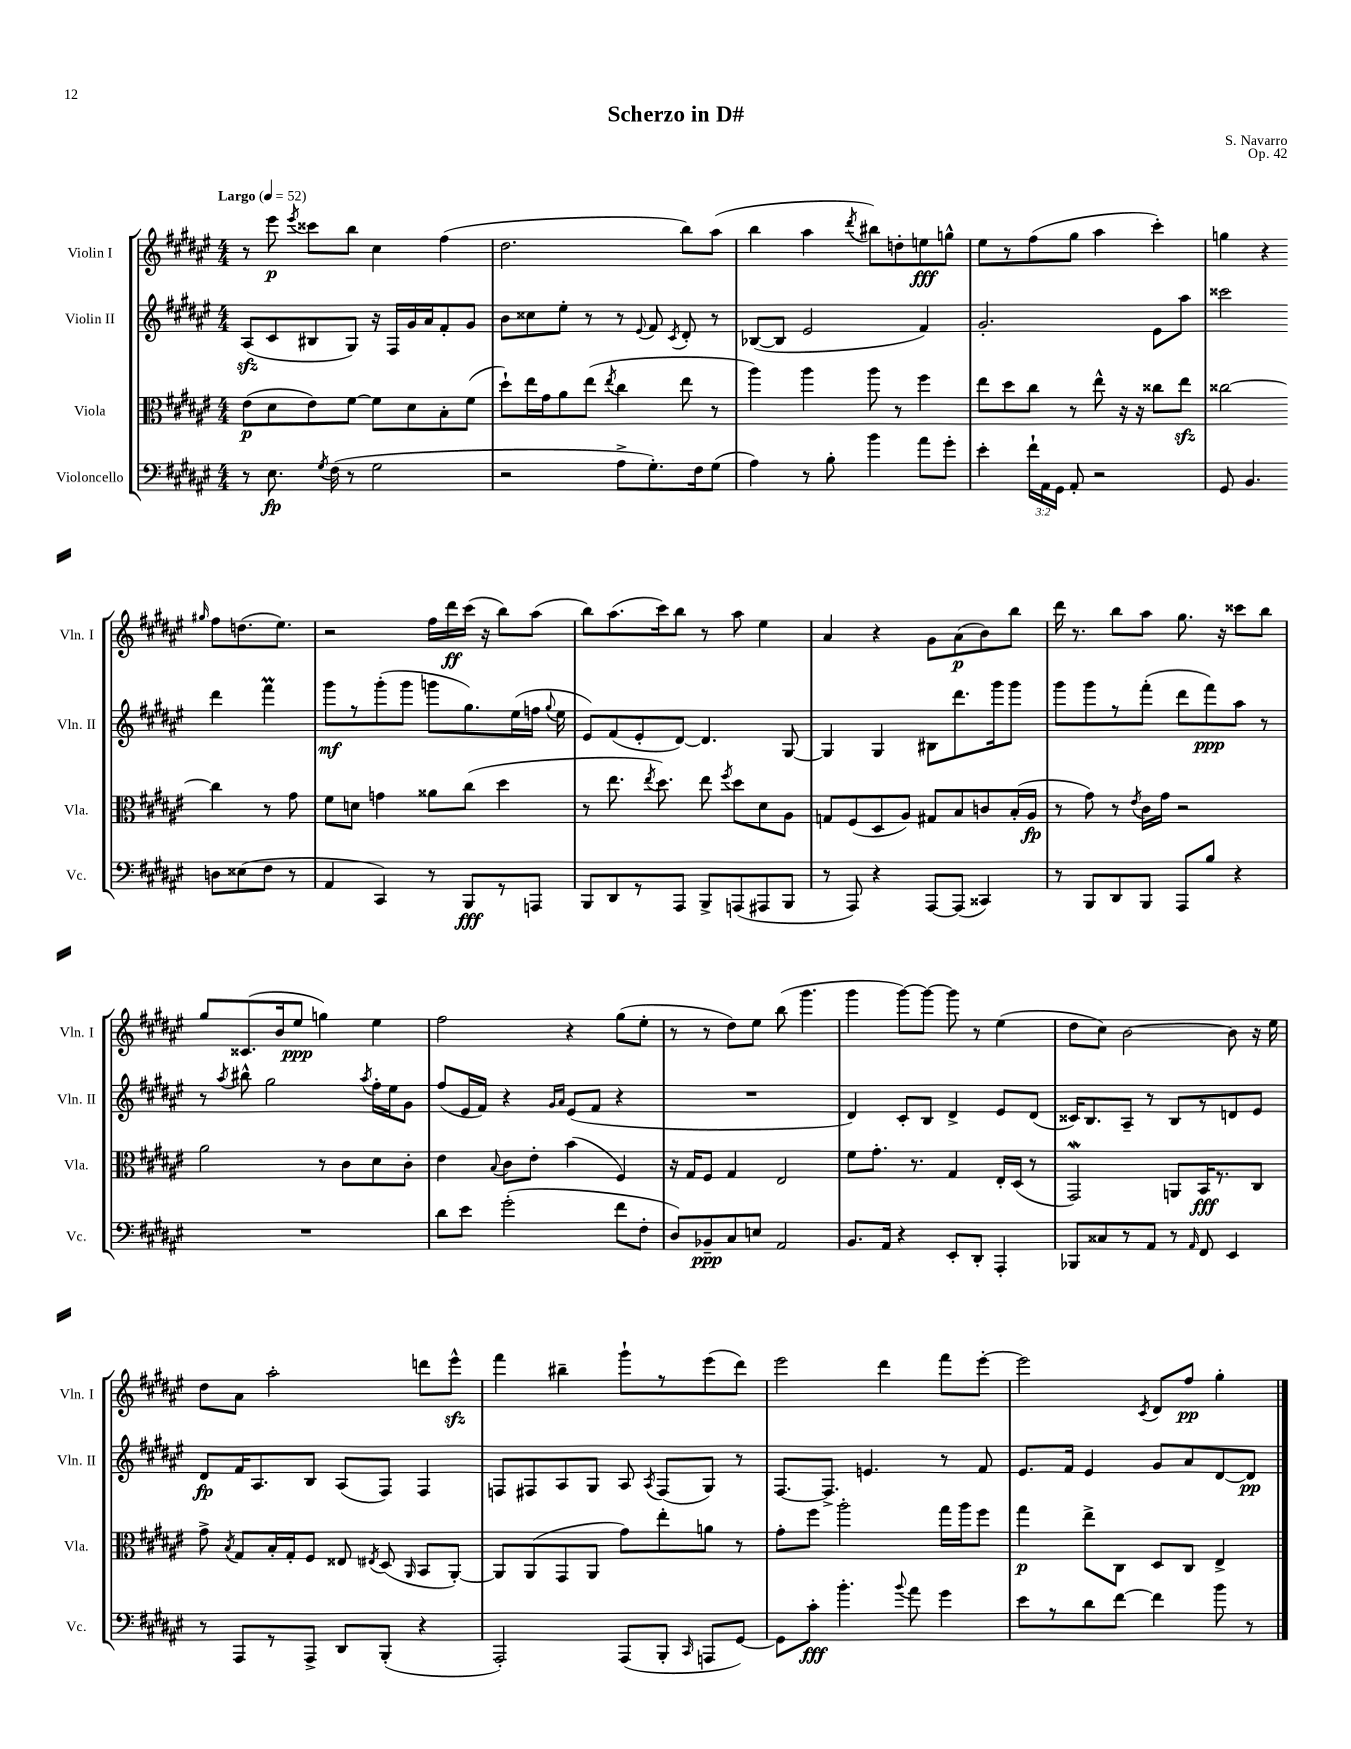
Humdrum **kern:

**kern	**kern	**kern	**kern
*staff4	*staff3	*staff2	*staff1
*clefF4	*clefC3	*clefG2	*clefG2
*k[f#c#g#d#a#e#]	*k[f#c#g#d#a#e#]	*k[f#c#g#d#a#e#]	*k[f#c#g#d#a#e#]
*M4/4	*M4/4	*M4/4	*M4/4
*MM52	*MM52	*MM52	*MM52
8r	(8e#\L	(8A#/L	8r
8.E#\	8d#\	8c#/	8eee#\
.	.	.	8qeee#/
.	8e#\)	8B#/	8ccc##\L
8qG#/	.	.	.
(16F#\	.	.	.
8r	[8f#\J	8G#/J)	8bb\J
2G#\	8f#\]L	16r	4cc#\
.	.	16F#/LL	.
.	8d#\	16g#/	.
.	.	16a#/J	.
.	8B'\	8f#'/	(4ff#\
.	(8f#\J	8g#/J	.
=	=	=	=
2r	8dd#`\L)	8b\L	2.dd#\
.	16ee#\L	8cc##\	.
.	16g#\J	.	.
.	8a#\	8ee#'\J	.
.	(8ee#\J	8r	.
.	8qee#/	.	.
8A#^\L	4cc#\	8r	.
.	.	8qqe#/	.
8.G#'\)	.	8f#/	.
.	.	8qc#/	.
.	8ee#\	8d#'/	8bb\L)
16F#\k	.	.	.
(8G#\J	8r	8r	(8aa#\J
=	=	=	=
4A#\)	4aa#\)	([8B-/L	4bb\
.	.	8B-/]J	.
8r	4aa#\	2e#/	4aa#\
8B'\	.	.	.
.	.	.	8qddd#/
4b\	8aa#\	.	8bb#\L)
.	8r	.	8dd'\
8a#\L	4ff#\	4f#/)	8ee\
8g#'\J	.	.	8gg^^\J
=	=	=	=
4e#'\	8ee#\L	2.g#'/	8ee#\L
.	8dd#\	.	8r
24f#`\LL	8cc#\J	.	(8ff#\
24AA#\	.	.	.
24GG#\JJ	.	.	.
8AA#'/	8r	.	8gg#\J
2r	8ee#^^\	.	4aa#\
.	16r	.	.
.	16r	.	.
.	8cc##\L	8e#\L	4ccc#'\)
.	8ee#\J	8aa#\J	.
=	=	=	=
8GG#/	[2cc##\	2ccc##\	4gg\
4.BB/	.	.	.
.	.	.	4r
.	.	.	16qqgg#/
8D\L	4cc##\]	4ddd#\	8ff#\L
(8E##\	.	.	(8.dd\
8F#\J	8r	4fff#\	.
.	.	.	8.ee#\J)
8r	8g#\	.	.
=	=	=	=
4AA#/	8f#\L	8ggg#\L	2r
.	8d\J	8r	.
4CC#/)	4g\	(8ggg#'\	.
.	.	8ggg#\J	.
8r	8a##\L	8ggg\L	16ff#\LL
.	.	.	16ddd#\
8BBB/L	(8cc#\J	8.gg#\)	(16ccc#\JJ
.	.	.	16r
8r	4dd#\	.	8bb\L)
.	.	(16ee#\L	.
8AAA/J	.	16ff\JJ	(8aa#\J
.	.	8qqgg#/	.
.	.	16ee#\	.
=	=	=	=
8BBB/L	8r	8e#/L)	8bb\L)
8DD#/	8.ee#\	(8f#/	(8.aa#\
8r	.	8e#'/	.
.	8qee#/	.	.
.	8.dd#\)	.	16ccc#\k)
8AAA#/J	.	[8d#/J)	8bb\J
8BBB^/L	8ee#\	4.d#/]	8r
.	8qff#/	.	.
(8AAA/	8dd#\L	.	8aa#\
8AAA#/	8d#\	.	4ee#\
8BBB/J	8A#\J	[8G#/	.
=	=	=	=
8r	8G/L	4G#/]	4a#/
8AAA#/)	(8F#/	.	.
4r	8D#/	4G#/	4r
.	8A#/J)	.	.
[8AAA#/L	8G#/L	8B#\L	8g#\L
(8AAA#/]J	8B/	8.ddd#\	(8a#\
4CC##/)	8c/	.	8b\)
.	.	16ggg#\k	.
.	(16B'/L	8ggg#\J	8bb\J
.	16A#/JJ	.	.
=	=	=	=
8r	8r	8ggg#\L	16ddd#\
.	.	.	8.r
8BBB/L	8g#\)	8ggg#\	.
8DD#/	8r	8r	8bb\L
.	8qe#/	.	.
8BBB/J	16c#\LL	(8fff#'\J	8aa#\J
.	16g#\JJ	.	.
8AAA#/L	2r	8ddd#\L	8.gg#\
8B/J	.	8fff#\)	.
.	.	.	16r
4r	.	8aa#\J	8ccc##\L
.	.	8r	8bb\J
=	=	=	=
1r	2a#\	8r	8gg#/L
.	.	8qaa#/	.
.	.	8bb#^^\	(8.c##/
.	.	2gg#\	.
.	.	.	16b/k
.	.	.	8ee#/J
.	8r	.	4gg\)
.	8c#\L	.	.
.	.	8qaa#/	.
.	8d#\	16ff#'\LL	4ee#\
.	.	16ee#\J	.
.	8c#'\J	8g#\J	.
=	=	=	=
8d#\L	4e#\	(8ff#/L	2ff#\
8e#\J	.	16e#/L	.
.	.	16f#/JJ)	.
.	8qqB/	.	.
(2g#'\	8c#\L	4r	.
.	8e#'\J	.	.
.	.	16qqg#/LL	.
.	.	16qqa#/JJ	.
.	(4b\	(8e#/L	4r
.	.	8f#/J	.
8f#\L	4F#/)	4r	(8gg#\L
8F#'\J	.	.	8ee#'\J
=	=	=	=
8D#/L)	16r	1r	8r
.	16G#/LK	.	.
8BB-~/	8F#/J	.	8r
8C#/	4G#/	.	8dd#\L)
8E/J	.	.	8ee#\J
2AA#/	2E#/	.	(8bb\
.	.	.	4.ggg#\
=	=	=	=
8.BB/L	8f#\L	4d#/)	4ggg#\
.	8.g#'\J	.	.
16AA#/Jk	.	.	.
4r	.	8c#'/L	[8ggg#\L)
.	8.r	.	.
.	.	8B/J	8ggg#\_J
8EE#'/L	4G#/	4d#^/	8ggg#\]
8DD#'/J	.	.	8r
4AAA#'/	16E#'/LL	8e#/L	(4ee#\
.	(16D#/JJ	.	.
.	8r	(8d#/J	.
=	=	=	=
8BBB-/L	2GG#/)	16c##/LK)	8dd#\L
.	.	8.B/	.
8C##/	.	.	8cc#\J)
8r	.	8A#~/J	[2b\
8AA#/J	.	8r	.
8r	8AA/L	8B/L	.
16qqAA#/	.	.	.
8FF#/	16BB/K	8r	.
.	8.r	.	.
4EE#/	.	8d/	8b\]
.	8C#/J	8e#/J	16r
.	.	.	16ee#\
=	=	=	=
8r	8g#^\	8d#/L	8dd#\L
.	8qB/	.	.
8AAA#/L	8G#/L	16f#/K	8a#\J
.	.	8.A#/	.
8r	16B'/L	.	2aa#'\
.	16G#'/J	.	.
8AAA#^/J	8F#/J	8B/J	.
8DD#/L	8E##/	(8A#/L	.
.	8qE#/	.	.
(8BBB'/J	(8D#/	8F#/J)	.
.	16qqAA#/	.	.
4r	8BB/L	4F#/	8ddd\L
.	[8AA#'/J)	.	8eee#^^\J
=	=	=	=
2AAA#'/)	8AA#/]L	8F/L	4fff#\
.	(8AA#/	8F#/	.
.	8GG#/	8A#/	4bb#~\
.	8AA#/J	8G#/J	.
(8AAA#/L	8g#\L)	8A#/	8ggg#`\L
.	.	8qA#/	.
8BBB'/J	8ee#'\	(8F#/L	8r
16qqCC#/	.	.	.
8AAA/L	8a\J	8G#/J)	(8eee#\
[8GG#/J)	8r	8r	8ddd#\J)
=	=	=	=
8GG#\]L	8g#'\L	[8.F#/L	2eee#\
8c#'\J	8ff#\J	.	.
.	.	8.F#^/]J	.
4.b'\	2aa#'\	.	.
.	.	4.e/	.
.	.	.	4ddd#\
8qqb/	.	.	.
8a#\	.	.	.
4g#\	16gg#\LL	8r	8fff#\L
.	16aa#\J	.	.
.	8ff#\J	8f#/	[8eee#'\J
=	=	=	=
8e#\L	4gg#\	8.e#/L	2eee#\]
8r	.	.	.
.	.	16f#/Jk	.
8d#\	8ee#^\L	4e#/	.
[8f#\J	8C#\J	.	.
.	.	.	8qc#/
4f#\]	8D#/L	8g#/L	8d#/L
.	8C#/J	8a#/	8ff#/J
8b\	4E#^/	[8d#/	4gg#'\
8r	.	8d#/]J	.
==	==	==	==
*-	*-	*-	*-
